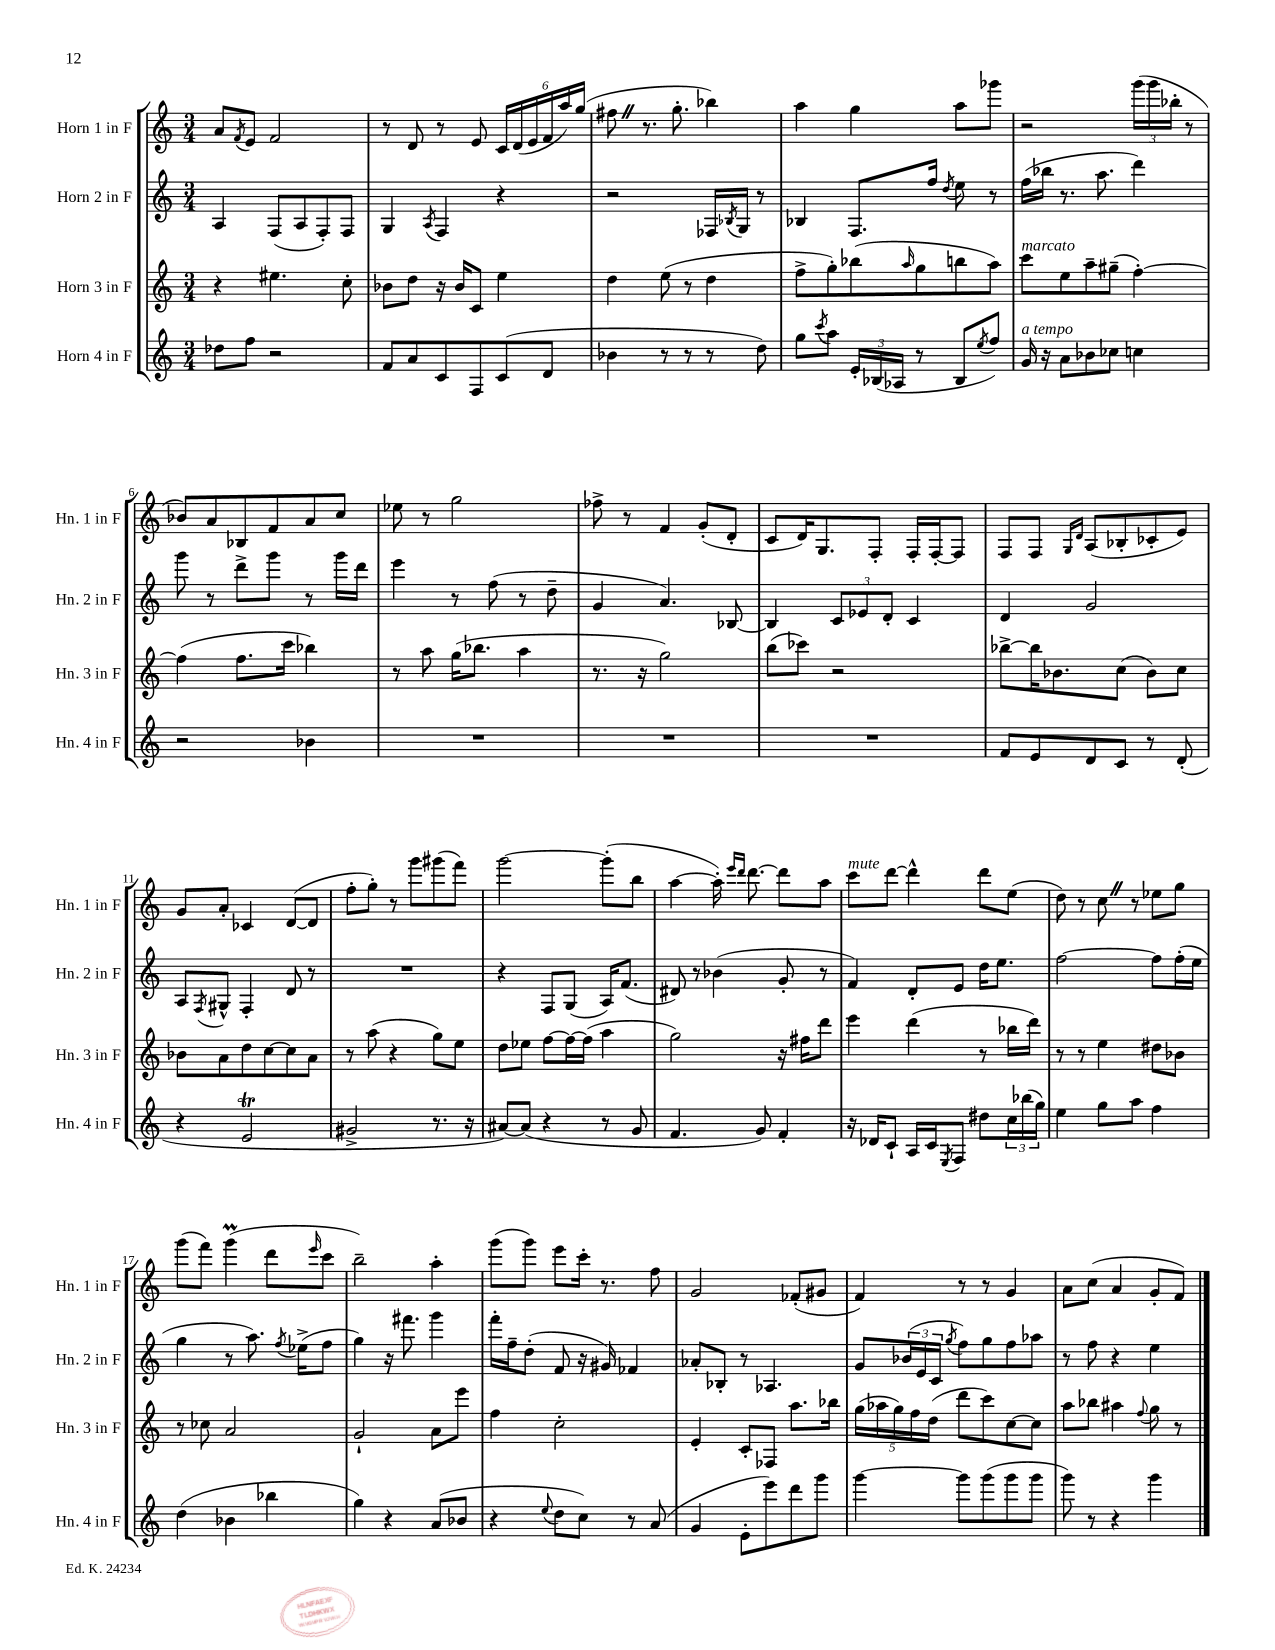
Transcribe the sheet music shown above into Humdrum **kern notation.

**kern	**kern	**kern	**kern
*staff4	*staff3	*staff2	*staff1
*clefG2	*clefG2	*clefG2	*clefG2
*k[]	*k[]	*k[]	*k[]
*M3/4	*M3/4	*M3/4	*M3/4
8dd-	4r	4A	8a
.	.	.	8qf
8ff	.	.	8e
2r	4.ee#	(8F	2f
.	.	8A	.
.	.	8F')	.
.	8cc'	8F	.
=	=	=	=
8f	8b-	4G	8r
8a	8dd	.	8d
.	.	8qA	.
8c	16r	4F	8r
.	16b-	.	.
8F	8c	.	8e
(8c	4ee	4r	24c
.	.	.	(24d
.	.	.	24e
8d	.	.	24f
.	.	.	24aa)
.	.	.	(24gg
=	=	=	=
4b-	4dd	2r	8ff#
.	.	.	8.r
8r	(8ee	.	.
.	.	.	8.gg'
8r	8r	.	.
8r	4dd	16F-	4bb-)
.	.	8qB-	.
.	.	16G	.
8dd)	.	8r	.
=	=	=	=
8gg	8ff^	4B-	4aa
8qccc	.	.	.
8aa	8gg')	.	.
24e'	(8bb-	8.F	4gg
(24B-	.	.	.
24A-	.	.	.
.	16qqaa	.	.
8r	8gg	.	.
.	.	16ff	.
.	.	8qdd	.
8B-	8bb	8ee	8aa
8qee	.	.	.
8ff)	8aa)	8r	8ggg-
=	=	=	=
16g	8ccc	(16ff	2r
16r	.	16bb-	.
8a	8ee	8.r	.
8b-	8aa~	.	.
.	.	8.aa	.
8cc-	(8gg#~	.	.
4cc	[4ff')	4ddd)	(24ggg
.	.	.	24ggg
.	.	.	24bb-'
.	.	.	8r
=	=	=	=
2r	(4ff]	8ggg	8b-)
.	.	8r	8a
.	8.ff	8ddd^	8B-
.	.	8ggg	8f
.	16ccc	.	.
4b-	4bb-)	8r	8a
.	.	16ggg	8cc
.	.	16ddd	.
=	=	=	=
2.r	8r	4eee	8ee-
.	8aa	.	8r
.	(16gg	8r	2gg
.	8.bb-	.	.
.	.	(8ff	.
.	4aa	8r	.
.	.	8dd~	.
=	=	=	=
2.r	8.r	4g	8ff-^
.	.	.	8r
.	16r	.	.
.	2gg)	4.a)	4f
.	.	.	(8g'
.	.	[8B-	8d'
=	=	=	=
2.r	(8bb	4B-]	8c
.	8ccc-)	.	16d)
.	.	.	8.G
.	2r	12c	.
.	.	12e-	.
.	.	.	8F'
.	.	12d'	.
.	.	4c	16F'
.	.	.	[16F'
.	.	.	8F]
=	=	=	=
8f	[8bb-^	4d	8F
8e	16bb-]	.	8F
.	8.b-	.	.
.	.	.	16qqG
.	.	.	16qqd
8d	.	2g	(8A
8c	(8cc	.	8B-'
8r	8b-)	.	8c-'
(8d'	8cc	.	8e)
=	=	=	=
4r	8b-	8A	8g
.	.	8qF	.
.	8a	8G#^^	8a'
2e	8dd	4F'	4c-
.	[8cc	.	.
.	8cc]	8d	([8d
.	8a	8r	8d]
=	=	=	=
2g#^	8r	2.r	8ff'
.	(8aa	.	8gg')
.	4r	.	8r
.	.	.	8ggg
8.r	8gg)	.	(8ggg#
.	8ee	.	8fff)
16r	.	.	.
=	=	=	=
[8a#)	8dd	4r	[2ggg
(8a#]	8ee-	.	.
4r	[8ff	8F	.
.	16ff_	(8G	.
.	(16ff]	.	.
8r	4aa	16A)	(8ggg']
.	.	(8.f	.
8g	.	.	8bb
=	=	=	=
4.f	2gg)	8d#)	[4aa
.	.	8r	.
.	.	(4b-	16aa'])
.	.	.	16qqeee
.	.	.	16qqddd
.	.	.	[8.ddd
8g)	.	.	.
4f'	16r	8g'	8ddd]
.	16ff#	.	.
.	8ddd	8r	8aa
=	=	=	=
16r	4eee	4f)	8ccc
16d-	.	.	.
8c`	.	.	[8ddd
16A	(4ddd	8d'	4ddd^^]
16c	.	.	.
8qE	.	.	.
8F	.	8e	.
8dd#	8r	16dd	8ddd
.	.	8.ee	.
24cc	16bb-	.	(8ee
(24bb-	.	.	.
.	16ddd)	.	.
24gg)	.	.	.
=	=	=	=
4ee	8r	[2ff	8dd)
.	8r	.	8r
8gg	4ee	.	8cc
8aa	.	.	8r
4ff	8dd#	8ff]	8ee-
.	8b-	(16ff'	8gg
.	.	16ee	.
=	=	=	=
(4dd	8r	4gg	(8ggg
.	8cc-	.	8fff)
4b-	2a	8r	(4ggg
.	.	8.aa)	.
4bb-	.	.	8ddd
.	.	8qff	.
.	.	(16ee-^	.
.	.	.	16qqeee
.	.	8ff	8ccc
=	=	=	=
4gg)	2g`	4gg)	2bb~)
4r	.	16r	.
.	.	8.fff#	.
(8a	8a	4ggg	4aa'
8b-	8eee	.	.
=	=	=	=
4r	4ff	16fff'	(8ggg
.	.	16ff~	.
.	.	(8dd'	8ggg)
8qqee	.	.	.
8dd	2cc'	8f	8eee
8cc)	.	16r	16ccc'
.	.	16g#)	8.r
8r	.	4f-	.
(8a	.	.	8ff
=	=	=	=
4g	4e'	8a-'	2g
.	.	8B-'	.
8e'	8c'	8r	.
8eee)	8F-	4.A-	.
8ddd	8.aa	.	(8f-'
8ggg	.	.	8g#
.	16bb-	.	.
=	=	=	=
[4ggg	(20gg	8g	4f)
.	20aa-	.	.
.	20gg)	.	.
.	.	(24b-	.
.	20ff	.	.
.	.	24e	.
.	(20dd	.	.
.	.	24c	.
.	.	8qgg	.
8ggg]	8ddd	8ff)	8r
(8ggg	8ccc)	8gg	8r
8ggg	[8cc	8ff	4g
8ggg	8cc]	8aa-	.
=	=	=	=
8ggg)	8aa	8r	8a
8r	8bb-	8ff	(8cc
4r	4aa#	4r	4a
.	8qqff	.	.
4ggg	8gg	4ee	8g'
.	8r	.	8f)
==	==	==	==
*-	*-	*-	*-
